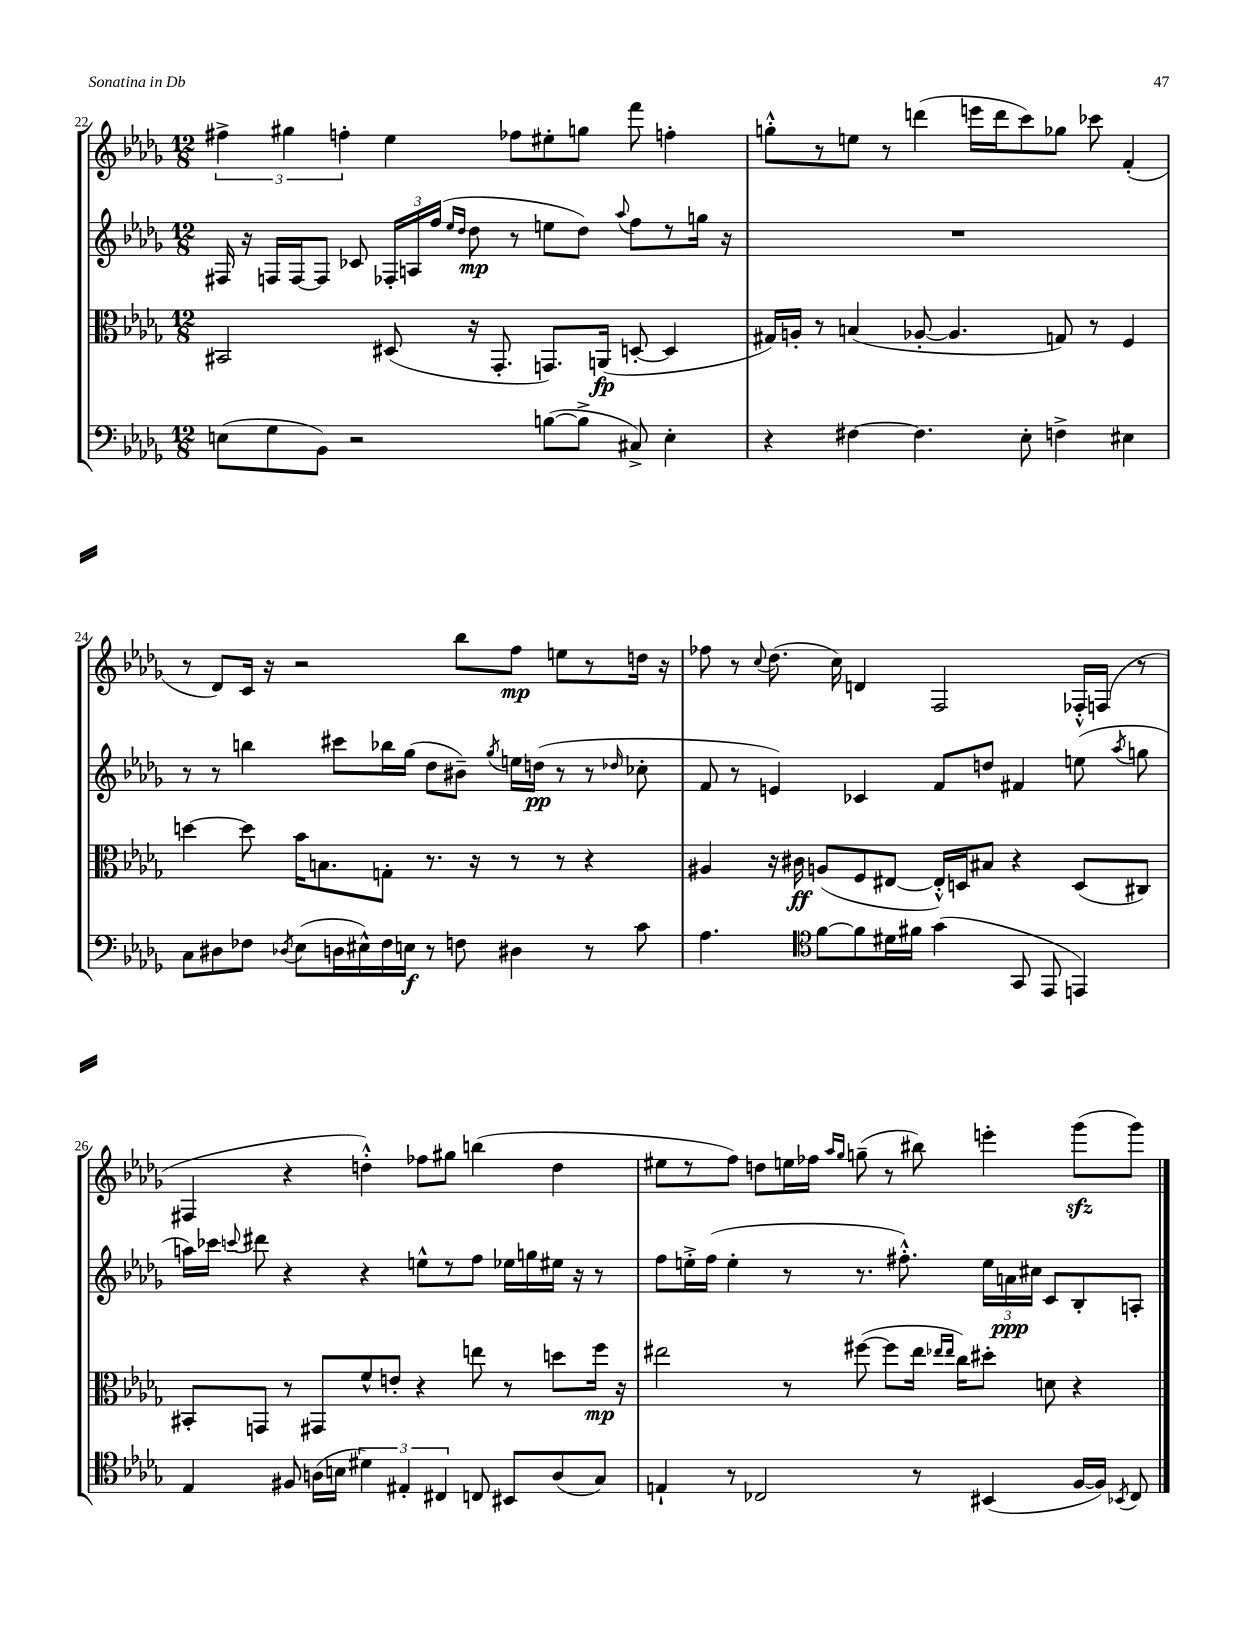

**kern	**kern	**kern	**kern
*staff4	*staff3	*staff2	*staff1
*clefF4	*clefC3	*clefG2	*clefG2
*k[b-e-a-d-g-]	*k[b-e-a-d-g-]	*k[b-e-a-d-g-]	*k[b-e-a-d-g-]
*M12/8	*M12/8	*M12/8	*M12/8
(8E	2BB#	16F#	6ff#^
.	.	16r	.
8G-	.	16F	.
.	.	.	6gg#
.	.	[16F	.
8BB-)	.	8F]	.
.	.	.	6ff'
2r	.	8c-	.
.	(8D#	24F-'	4ee-
.	.	24A	.
.	.	(24ff	.
.	.	16qqee-	.
.	.	16qqdd-	.
.	16r	8dd-	.
.	8.GG-'	.	.
.	.	8r	8ff-
([8B	8.GG)	8ee	8ee#'
8B^]	.	8dd-)	8gg
.	(16AA	.	.
.	.	8qqaa-	.
8C#^)	[8D'	8ff	8fff
4E'	4D]	8r	4ff'
.	.	16gg	.
.	.	16r	.
=	=	=	=
4r	16G#)	1.r	8gg'^^
.	16A'	.	.
.	8r	.	8r
[4F#	(4B	.	8ee
.	.	.	8r
4.F#]	[8A-'	.	(4ddd
.	4.A-]	.	.
.	.	.	16eee
.	.	.	16ddd
8E-'	.	.	8ccc)
4F^	8G)	.	8gg-
.	8r	.	8ccc-
4E#	4F	.	(4f'
=	=	=	=
8C	[4dd	8r	8r
8D#	.	8r	8d-)
8F-	8dd]	4bb	16c
.	.	.	16r
8qD-	.	.	.
(8E-	16b-	.	2r
.	8.B	.	.
16D	.	8ccc#	.
16E#^^)	.	.	.
16F-	8G'	16bb-	.
16E	.	(16gg-	.
8r	8.r	8dd-	.
8F	.	8b#~)	8bb-
.	16r	.	.
.	.	8qgg-	.
4D#	8r	16ee	8ff
.	.	(16dd	.
.	8r	8r	8ee
8r	4r	8r	8r
.	.	16qqdd-	.
8c	.	8cc-'	16dd
.	.	.	16r
=	=	=	=
4.A-	4A#	8f	8ff-
.	.	8r	8r
.	.	.	8qqcc
.	16r	4e)	(8.dd-
.	16c#	.	.
*clefC4	*	*	*
[8f	(8A	.	.
.	.	.	16cc)
8f]	8F	4c-	4d
16d#	[8E#	.	.
16f#	.	.	.
(4g-	16E#'^^])	8f	2F
.	16D	.	.
.	8B#	8dd	.
8GG-	4r	4f#	.
8EE-	.	.	.
4EE)	(8D	(8ee	16F-'^^
.	.	.	(16F
.	.	8qaa-	.
.	8C#)	8gg	8r
=	=	=	=
4E-	8BB#'	16aa)	4F#
.	.	16ccc-	.
.	.	8qqccc	.
.	8GG	8ddd#	.
8F#	8r	4r	4r
(16A	8GG#	.	.
16B	.	.	.
6d#)	8f^^	4r	4dd'^^)
.	8e'	.	.
6E#'	.	.	.
.	4r	8ee^^	8ff-
6C#	.	.	.
.	.	8r	8gg#
8C	8ee	8ff	(4bb
8BB#	8r	16ee-	.
.	.	16gg	.
(8A	8dd	16ee#	4dd
.	.	16r	.
8G-)	16ff	8r	.
.	16r	.	.
=	=	=	=
4E`	2ee#	8ff	8ee#
.	.	16ee'^	8r
.	.	(16ff	.
8r	.	4ee'	8ff)
2C-	.	.	8dd
.	8r	8r	16ee
.	.	.	16ff-
.	.	.	16qqaa-
.	.	.	16qqgg-
.	([8ff#	8.r	(8gg~
.	8ff#]	.	8r
.	.	8.ff#'^^)	.
8r	16ee#	.	8bb#)
.	16qqee-	.	.
.	16qqee-	.	.
.	16cc)	.	.
(4BB#	8dd#'	24ee	4eee'
.	.	24a	.
.	.	24cc#	.
.	8d	8c	.
[16F	4r	8B-'	(8ggg-
16F])	.	.	.
8qBB-	.	.	.
8C-	.	8A'	8ggg-)
==	==	==	==
*-	*-	*-	*-
